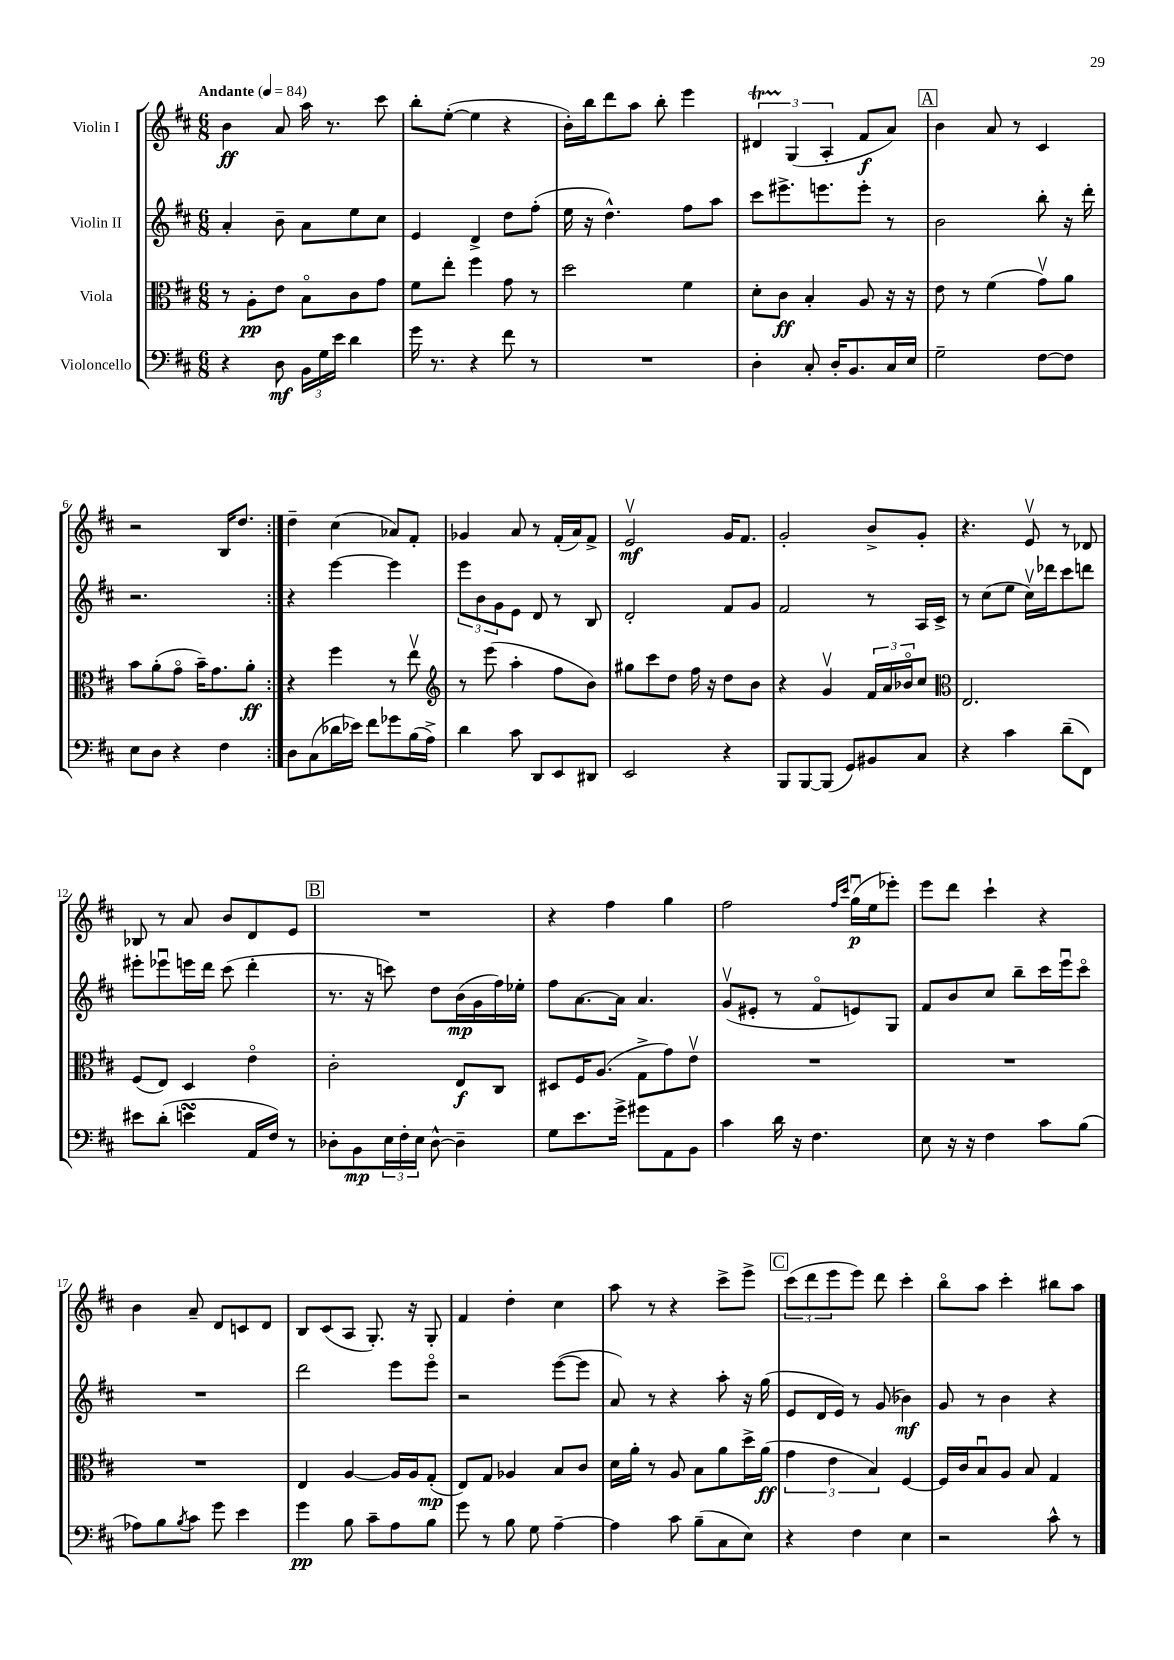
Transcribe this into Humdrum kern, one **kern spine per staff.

**kern	**dynam	**kern	**dynam	**kern	**dynam	**kern	**dynam
*part4	*part4	*part3	*part3	*part2	*part2	*part1	*part1
*staff4	*staff4	*staff3	*staff3	*staff2	*staff2	*staff1	*staff1
*I"Violoncello	*	*I"Viola	*	*I"Violin II	*	*I"Violin I	*
*clefF4	*	*clefC3	*	*clefG2	*	*clefG2	*
*k[f#c#]	*	*k[f#c#]	*	*k[f#c#]	*	*k[f#c#]	*
*M6/8	*	*M6/8	*	*M6/8	*	*M6/8	*
*MM84	*	*MM84	*	*MM84	*	*MM84	*
=1	=1	=1	=1	=1	=1	=1	=1
!	!	!	!	!	!	!LO:TX:a:B:t=Andante	!
4r	.	8r	.	4a'/	.	4b\	ff
.	.	8A'\L	pp	.	.	.	.
8D\	mf	8e\J	.	8b~\	.	8a/	.
24BB\LL	.	8B\L	.	8a\L	.	16aa\	.
24G\	.	.	.	.	.	.	.
.	.	.	.	.	.	8.r	.
24e\JJ	.	.	.	.	.	.	.
4d\	.	8c#\	.	8ee\	.	.	.
.	.	8g\J	.	8cc#\J	.	8ccc#\	.
=2	=2	=2	=2	=2	=2	=2	=2
16g\	.	8f#\L	.	4e/	.	8bb'\L	.
8.r	.	.	.	.	.	.	.
.	.	8ee'\J	.	.	.	([8ee'\J	.
4r	.	4ff#\	.	4d^/	.	4ee\]	.
8f#\	.	8g\	.	8dd\L	.	4r	.
8r	.	8r	.	(8ff#'\J	.	.	.
=3	=3	=3	=3	=3	=3	=3	=3
2.r	.	2dd\	.	16ee\	.	16b'\LL)	.
.	.	.	.	16r	.	16bb\J	.
.	.	.	.	4.dd^^\)	.	8ddd\	.
.	.	.	.	.	.	8aa\J	.
.	.	.	.	.	.	8bb'\	.
.	.	4f#\	.	8ff#\L	.	4eee\	.
.	.	.	.	8aa\J	.	.	.
=4	=4	=4	=4	=4	=4	=4	=4
4D'\	.	8d'\L	.	8ccc#\L	.	6d#Xt/	.
.	.	8c#\J	ff	8.eee#X^\	.	.	.
.	.	.	.	.	.	(6G/	.
8C#'/	.	4B'/	.	.	.	.	.
.	.	.	.	8.eeen\	.	.	.
.	.	.	.	.	.	6A'/	.
16D'/KL	.	.	.	.	.	.	.
8.BB/	.	.	.	.	.	.	.
.	.	8A/	.	8eee'\J	.	8f#/L	f
16C#/L	.	16r	.	8r	.	8a/J)	.
16E/JJ	.	16r	.	.	.	.	.
!!LO:REH:place=s1:t=A
=5	=5	=5	=5	=5	=5	=5	=5
2G~\	.	8e\	.	2b\	.	4b\	.
.	.	8r	.	.	.	.	.
.	.	(4f#\	.	.	.	8a/	.
.	.	.	.	.	.	8r	.
[8F#\L	.	8gv\L)	.	8bb'\	.	4c#/	.
8F#\J]	.	8a\J	.	16r	.	.	.
.	.	.	.	16ddd'\	.	.	.
!!LO:LB:g=z
=6	=6	=6	=6	=6	=6	=6	=6
8E\L	.	8b\L	.	2.r	.	2r	.
8D\J	.	(8a'\	.	.	.	.	.
4r	.	8g\J	.	.	.	.	.
.	.	16b~\KL)	.	.	.	.	.
.	.	8.g\	.	.	.	.	.
4F#\	.	.	.	.	.	16B/KL	.
.	.	.	.	.	.	8.dd/J	.
.	.	8a'\J	ff	.	.	.	.
=7:|!	=7:|!	=7:|!	=7:|!	=7:|!	=7:|!	=7:|!	=7:|!
8D\L	.	4r	.	4r	.	4dd~\	.
(8C#\	.	.	.	.	.	.	.
16d-X\L	.	4ff#\	.	[4eee\	.	(4cc#\	.
16e-X\JJ)	.	.	.	.	.	.	.
8f#\L	.	.	.	.	.	.	.
8g-X\	.	8r	.	4eee\]	.	8a-X/L)	.
(16B\L	.	8eev\	.	.	.	8f#'/J	.
16A^\JJ)	.	.	.	.	.	.	.
=8	=8	=8	=8	=8	=8	=8	=8
*	*	*clefG2	*	*	*	*	*
4d\	.	8r	.	12eee\L	.	4g-X/	.
.	.	.	.	12b\	.	.	.
.	.	(8eee\	.	.	.	.	.
.	.	.	.	12g\	.	.	.
8c#\	.	4aa'\	.	8e\J	.	8a/	.
8DD/L	.	.	.	8d/	.	8r	.
8EE/	.	8ff#\L	.	8r	.	(16f#'/LL	.
.	.	.	.	.	.	16a/J)	.
8DD#X/J	.	8b\J)	.	8B/	.	8f#^/J	.
=9	=9	=9	=9	=9	=9	=9	=9
2EE/	.	8gg#X\L	.	2d'/	.	2ev/	mf
.	.	8ccc#\	.	.	.	.	.
.	.	8dd\J	.	.	.	.	.
.	.	16ff#\	.	.	.	.	.
.	.	16r	.	.	.	.	.
4r	.	8dd\L	.	8f#/L	.	16g/KL	.
.	.	.	.	.	.	8.f#/J	.
.	.	8b\J	.	8g/J	.	.	.
=10	=10	=10	=10	=10	=10	=10	=10
8BBB/L	.	4r	.	2f#/	.	2g'/	.
[8BBB/	.	.	.	.	.	.	.
(8BBB/J]	.	4gv/	.	.	.	.	.
8GG/L)	.	.	.	.	.	.	.
8BB#X/	.	24f#/LL	.	8r	.	8b^/L	.
.	.	24a/	.	.	.	.	.
.	.	24b-X/J	.	.	.	.	.
8C#/J	.	8cc#/J	.	16A/LL	.	8g'/J	.
.	.	.	.	16c#^/JJ	.	.	.
=11	=11	=11	=11	=11	=11	=11	=11
*	*	*clefC3	*	*	*	*	*
4r	.	2.E/	.	8r	.	4.r	.
.	.	.	.	(8cc#\L	.	.	.
4c#\	.	.	.	8ee\J	.	.	.
.	.	.	.	16cc#v\LL)	.	8ev/	.
.	.	.	.	16ddd-X\J	.	.	.
(8d~\L	.	.	.	8ccc#\	.	8r	.
8FF#\J)	.	.	.	8dddn\J	.	8d-X/	.
!!LO:LB:g=z
=12	=12	=12	=12	=12	=12	=12	=12
8e#X\L	.	(8F#/L	.	8eee#X'\L	.	8B-X/	.
(8d'\J	.	8E/J)	.	8eee-Xu\	.	8r	.
4ensSSS\	.	4D/	.	16eeen\L	.	8a/	.
.	.	.	.	16ddd\JJ	.	.	.
.	.	.	.	(8ccc#\	.	8b/L	.
16AA/LL	.	4e\	.	4ddd'\	.	8d/	.
16F#/JJ)	.	.	.	.	.	.	.
8r	.	.	.	.	.	8e/J	.
!!LO:REH:place=s1:t=B
=13	=13	=13	=13	=13	=13	=13	=13
8D-X'\L	.	2c#'\	.	8.r	.	2.r	.
8BB\	mp	.	.	.	.	.	.
.	.	.	.	16r	.	.	.
24E\L	.	.	.	8cccn\)	.	.	.
24F#'\	.	.	.	.	.	.	.
24E\JJ	.	.	.	.	.	.	.
[8D-^^\	.	.	.	8dd\L	.	.	.
4D-~\]	.	8E/L	f	(16b\L	mp	.	.
.	.	.	.	16g\	.	.	.
.	.	8C#/J	.	16ff#\)	.	.	.
.	.	.	.	16ee-X'\JJ	.	.	.
=14	=14	=14	=14	=14	=14	=14	=14
8G\L	.	8D#X/L	.	8ff#\L	.	4r	.
8.e\	.	16F#/K	.	[8.a\	.	.	.
.	.	(8.A/J	.	.	.	.	.
.	.	.	.	.	.	4ff#\	.
16g^\Jk	.	.	.	16a\Jk]	.	.	.
8g#X\L	.	8G^\L	.	4.a/	.	.	.
8AA\	.	8g\)	.	.	.	4gg\	.
8BB\J	.	8ev\J	.	.	.	.	.
=15	=15	=15	=15	=15	=15	=15	=15
4c#\	.	2.r	.	(8gv/L	.	2ff#\	.
.	.	.	.	8e#X'/J	.	.	.
16d\	.	.	.	8r	.	.	.
16r	.	.	.	.	.	.	.
4.F#\	.	.	.	8f#/L	.	.	.
.	.	.	.	.	.	16qqff#/LL	.
.	.	.	.	.	.	16qqccc#/JJ	.
.	.	.	.	8en/)	.	(16ggu\LL	p
.	.	.	.	.	.	16ee\J	.
.	.	.	.	8G/J	.	8eee-X'\J)	.
=16	=16	=16	=16	=16	=16	=16	=16
8E\	.	2.r	.	8f#/L	.	8eee\L	.
16r	.	.	.	8b/	.	8ddd\J	.
16r	.	.	.	.	.	.	.
4F#\	.	.	.	8cc#/J	.	4ccc#`\	.
.	.	.	.	8bb~\L	.	.	.
8c#\L	.	.	.	16ccc#\L	.	4r	.
.	.	.	.	16eeeu\J	.	.	.
(8B\J	.	.	.	8ccc#\J	.	.	.
!!LO:LB:g=z
=17	=17	=17	=17	=17	=17	=17	=17
8A-X\L)	.	2.r	.	2.r	.	4b\	.
8B\	.	.	.	.	.	.	.
8qB/	.	.	.	.	.	.	.
8c#\J	.	.	.	.	.	8a~/	.
8g\	.	.	.	.	.	8d/L	.
4e\	.	.	.	.	.	8cn/	.
.	.	.	.	.	.	8d/J	.
=18	=18	=18	=18	=18	=18	=18	=18
4g\	pp	4E/	.	2ddd\	.	8B/L	.
.	.	.	.	.	.	(8c#/	.
8B\	.	[4A/	.	.	.	8A/J	.
8c#~\L	.	.	.	.	.	8.G'/)	.
8A\	.	16A/LL]	.	8eee\L	.	.	.
.	.	16A/J	.	.	.	16r	.
8B\J	.	(8G'/J	mp	8eee\J	.	8G'/	.
=19	=19	=19	=19	=19	=19	=19	=19
8g\	.	8E/L)	.	2r	.	4f#/	.
8r	.	8G/J	.	.	.	.	.
8B\	.	4A-X/	.	.	.	4dd'\	.
8G\	.	.	.	.	.	.	.
[4A~\	.	8B/L	.	([8eee\L	.	4cc#\	.
.	.	8c#/J	.	8eee\J]	.	.	.
=20	=20	=20	=20	=20	=20	=20	=20
4A\]	.	16d\LL	.	8a/)	.	8aa\	.
.	.	16a'\JJ	.	.	.	.	.
.	.	8r	.	8r	.	8r	.
8c#\	.	8A/	.	4r	.	4r	.
(8B~\L	.	8B\L	.	.	.	.	.
8C#\	.	8a\	.	8aa'\	.	8ccc#^\L	.
8E\J)	.	16dd^\L	.	16r	.	8eee^\J	.
.	.	(16a\JJ	ff	(16gg\	.	.	.
!!LO:REH:place=s1:t=C
=21	=21	=21	=21	=21	=21	=21	=21
4r	.	6g\	.	8e/L	.	(12ccc#\L	.
.	.	.	.	.	.	12ddd\	.
.	.	.	.	16d/L	.	.	.
.	.	6e\	.	.	.	12eee\	.
.	.	.	.	16e/JJ)	.	.	.
4F#\	.	.	.	8r	.	8eee\J)	.
.	.	6B/)	.	.	.	.	.
.	.	.	.	(8g/	.	8ddd\	.
4E\	.	[4F#/	.	4b-X\)	mf	4ccc#'\	.
=22	=22	=22	=22	=22	=22	=22	=22
2r	.	16F#/LL]	.	8g/	.	8bb\L	.
.	.	16c#/J	.	.	.	.	.
.	.	8Bu/	.	8r	.	8aa\J	.
.	.	8A/J	.	4b\	.	4ccc#'\	.
.	.	8B/	.	.	.	.	.
8c#^^\	.	4G/	.	4r	.	8bb#X\L	.
8r	.	.	.	.	.	8aa\J	.
==	==	==	==	==	==	==	==
*-	*-	*-	*-	*-	*-	*-	*-
